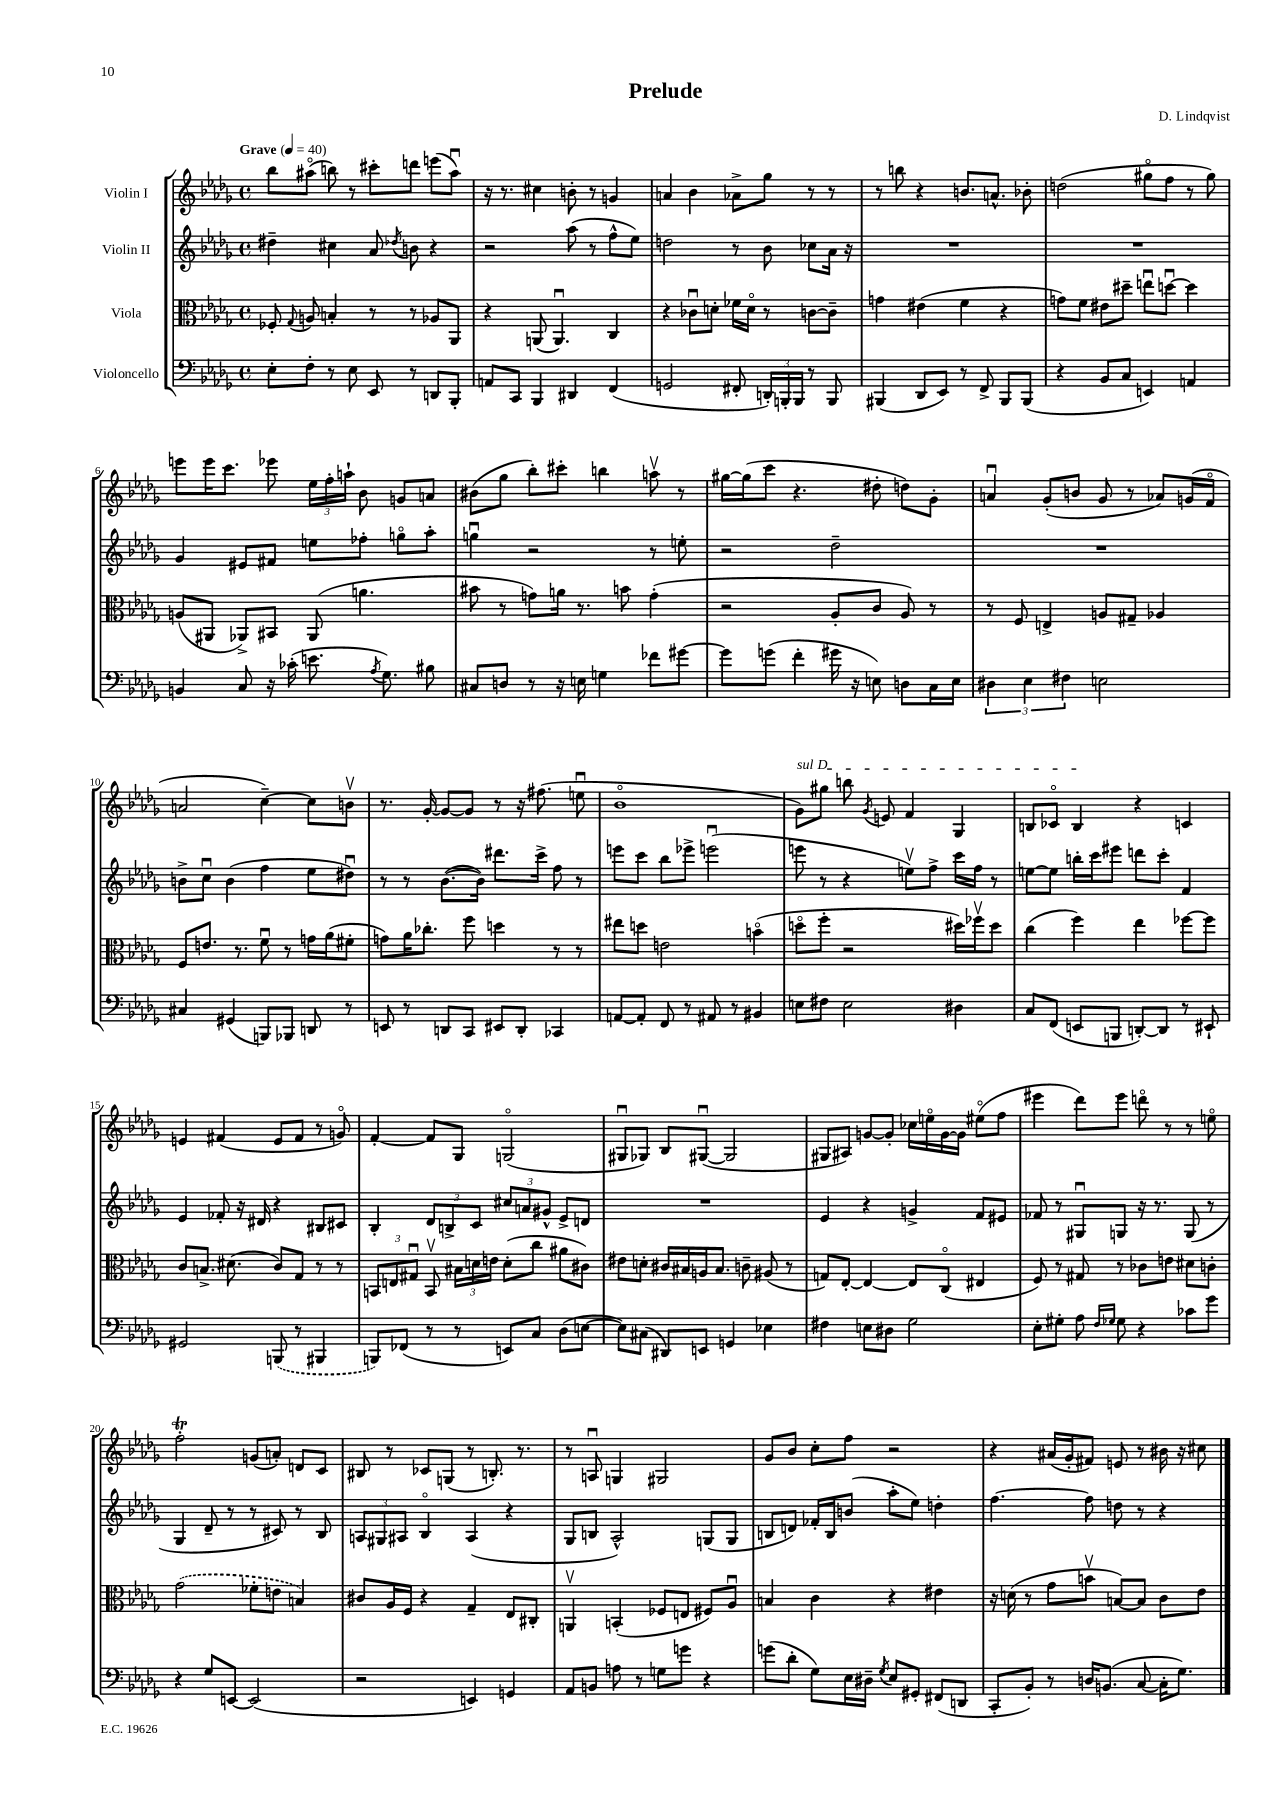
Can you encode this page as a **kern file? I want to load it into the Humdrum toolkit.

**kern	**kern	**kern	**kern
*staff4	*staff3	*staff2	*staff1
*clefF4	*clefC3	*clefG2	*clefG2
*k[b-e-a-d-g-]	*k[b-e-a-d-g-]	*k[b-e-a-d-g-]	*k[b-e-a-d-g-]
*M4/4	*M4/4	*M4/4	*M4/4
*met(c)	*met(c)	*met(c)	*met(c)
*MM40	*MM40	*MM40	*MM40
8E-'	8F-'	4dd#~	8bb-
.	8qqG-	.	.
8F'	8A	.	(8aa#o
8r	4B'	4cc#	8bb)
8E-	.	.	8r
8EE-	8r	8a-	8ccc#'
.	.	8qdd-	.
8r	8r	8b	8ddd
8DD	8A-	4r	(8eee
8BBB-'	8AA-	.	8aa#u)
=	=	=	=
8AA	4r	2r	16r
.	.	.	8.r
8CC	.	.	.
4BBB-	(8AA	.	4cc#
.	4.AAu)	.	.
4DD#	.	(8aa-	8b'
.	.	8r	8r
(4FF	4C	8ff^^	4g
.	.	8ee-)	.
=	=	=	=
2GG	4r	2dd	4a
.	8c-u	.	4b-
.	8d'	.	.
8FF#'	16f-	8r	8a-^
.	16do	.	.
24DD')	8r	8b-	8gg-
24BBB'	.	.	.
24BBB	.	.	.
8r	[8c	8cc-	8r
8BBB	8c~]	16a-	8r
.	.	16r	.
=	=	=	=
(4BBB#	4g	1r	8r
.	.	.	8bb
8DD-	(4e#	.	4r
8EE-)	.	.	.
8r	4f	.	8.b
8FF^	.	.	.
.	.	.	8.a^^
8BBB#	4r	.	.
(8BBB#	.	.	8b-'
=	=	=	=
4r	8g)	1r	(2dd
.	8f	.	.
8BB-	8e#	.	.
8C	8dd#~	.	.
4EE)	8eeu	.	8gg#o
.	[8ddu	.	8ff
4AA	4dd]	.	8r
.	.	.	8gg#)
=	=	=	=
4BB	(8A	4g-	8eee
.	8AA#	.	16eee
.	.	.	8.ccc
8C	8AA-^)	8e#	.
16r	8BB#	8f#	8eee-
(16c-'	.	.	.
8.e	(8AA-	8ee	24ee-
.	.	.	24ff'
.	.	.	24aa`
.	4.a	8ff-'	8b-
8qA-	.	.	.
8.G-)	.	.	.
.	.	8ggo	8g
8B#	.	8aa-'	8a
=	=	=	=
8C#	8b#	4ggu	(8b#
8D	8r	.	8gg-
8r	8g)	2r	8bb-')
16r	16a	.	8ccc#'
16E	8.r	.	.
4G	.	.	4bb
.	8b	.	.
8f-	(4g'	8r	8aav
[8g#	.	8ee'	8r
=	=	=	=
8g#]	2r	2r	[16gg#
.	.	.	(16gg#]
(8g	.	.	8ccc
4f'	.	.	4.r
16g#	8A-'	2dd-~	.
16r	.	.	.
8E)	8c	.	8dd#'
8D	8A-)	.	8dd)
16C	8r	.	8g-'
16E	.	.	.
=	=	=	=
6D#	8r	1r	4au
.	8F	.	.
6E-	.	.	.
.	4E^	.	(8g-'
6F#	.	.	.
.	.	.	8b
2E	8A	.	8g-
.	8G#~	.	8r
.	4A-	.	8a-)
.	.	.	(16g
.	.	.	16fo
=	=	=	=
4C#	8F	8b^	2a
.	8.e	8ccu	.
(4GG#	.	(4b	.
.	8.r	.	.
8BBB)	8fu	4ff	[4cc~)
8BBB-	8r	.	.
8DD	16g	8ee-	8cc]
.	(16a-	.	.
8r	8f#'	8dd#u)	8bv
=	=	=	=
8EE	8g)	8r	8.r
8r	16a-	8r	.
.	8.cc-'	.	[16g-'
8DD	.	([8.b-	8g-_
8CC	8ff	.	8g-]
.	.	16b-])	.
8EE#	4dd	8.ddd#	8r
8DD'	.	.	16r
.	.	16ccc^	(8.ff#
4CC-	8r	8ff	.
.	8r	8r	8eeu
=	=	=	=
[8AA	8ee#	8eee	1b-o
8AA']	8dd	8ccc	.
8FF	2e	8bb-	.
8r	.	8eee-^	.
8AA#	.	(2eeeu	.
8r	.	.	.
4BB#	(4bo	.	.
=	=	=	=
8E	8ddo	8eee	8g-)
8F#	8ff'	8r	8gg#
2E	2r	4r	8bb
.	.	.	8qg-
.	.	.	8e
.	.	8eev)	4f
.	.	8ff^	.
4D#	16dd#)	16ccc	4G-
.	16ff-v	16ff	.
.	8dd#	8r	.
=	=	=	=
8C	(4cc	[8ee	8B
(8FF	.	8ee]	8c-o
8EE	4ff)	16bb'	4B
.	.	16ccc	.
8BBB	.	8eee#	.
[8DD')	4ee-	8ddd	4r
8DD]	.	8ccc'	.
8r	[8ff-	4f	4c
8EE#`	8ff-]	.	.
=	=	=	=
2GG#	8c	4e-	4e
.	8.B^	.	.
.	.	8f-'	(4f#
.	(8.d#	.	.
.	.	16r	.
.	.	16d#	.
(8BBB	8c)	4r	8e
8r	8G-	.	8f#
4BBB#	8r	8B#	8r
.	8r	8c#	8go)
=	=	=	=
8BBB)	12BB	4B-'	[4f'
.	12E	.	.
(8FF-	.	.	.
.	12G#u	.	.
8r	8BBv	12d-	8f]
.	.	12B^	.
8r	24B#	.	8G-
.	24d	12c	.
.	24e	.	.
8EE)	(8d'	12cc#	(2Go
.	.	12a	.
8C	8cc	.	.
.	.	12g#^^	.
(8D-	8a#	8e-^	.
[8E	8c#)	8d	.
=	=	=	=
8E])	8e#	1r	8G#u
(8C#	8d'	.	8G-)
8DD#)	16c#	.	8B-
.	16B#	.	.
8EE	16A	.	([8G#u
.	8.B#	.	.
4GG	.	.	2G#]
.	8c~	.	.
4E-	(8A#	.	.
.	8r	.	.
=	=	=	=
4F#	8G)	4e-	8G#
.	[8E-'	.	8A#)
8E	4E-_	4r	[8g
8D#	.	.	8g']
2G-	8E-]	4g^	16cc-
.	.	.	16eeo
.	(8Co	.	[16g
.	.	.	16g]
.	4E#	8f	(8ee#o
.	.	8e#	8ff
=	=	=	=
8E-'	8F)	8f-	4eee#
8G#'	8r	8r	.
8A-	8G#	8G#u	8ddd-)
16qqF	.	.	.
16qqG-	.	.	.
8G-	8r	8G	8eee#
4r	8c-	16r	8dddo
.	.	8.r	.
.	8e	.	8r
8c-	8d#	(8G	8r
8g-	8c'	8r	8eeo
=	=	=	=
4r	(2g-	4G-	2ff'
8G-	.	8d-~	.
[8EE	.	8r	.
(2EE]	8f-'	8r	(8g
.	8e	8c#)	8a')
.	4B)	8r	8d
.	.	8B-	8c
=	=	=	=
2r	8c#	12A	8B#
.	.	12G#	.
.	16A-	.	8r
.	.	12A#	.
.	16F	.	.
.	4r	4B-o	8c-
.	.	.	(8G
4EE)	4G-~	(4A#	8r
.	.	.	8.B')
4GG	8E-	4r	.
.	.	.	8.r
.	8C#'	.	.
=	=	=	=
8AA-	4AAv	8G-	8r
8BB	.	8B	8Au
8A	(4BB'	2A-^^)	4G
8r	.	.	.
8G	8F-	.	2G#
8g	8E	.	.
4r	8F#)	(8G	.
.	8A-u	8G	.
=	=	=	=
(8g	4B	8B	8g-
8d-'	.	8d)	8b-
8G-)	4c	16f-'	8cc'
.	.	16B	.
16E-	.	(8b	8ff
16D#~	.	.	.
8qG-	.	.	.
8E-	4r	8aa-'	2r
8GG#'	.	8ee-)	.
(8FF#	4e#	4dd'	.
8DD	.	.	.
=	=	=	=
8CC'	16r	[4.ff	4r
.	(16d	.	.
8BB-')	8r	.	.
8r	8g-	.	(16a#
.	.	.	16g-'
16D	8bv	8ff]	8f#)
(8.BB	.	.	.
.	[8B)	8dd	8e
[8C	8B]	8r	8r
16C']	8c	4r	16b#
8.G-)	.	.	16r
.	8e-	.	8cc#
==	==	==	==
*-	*-	*-	*-
